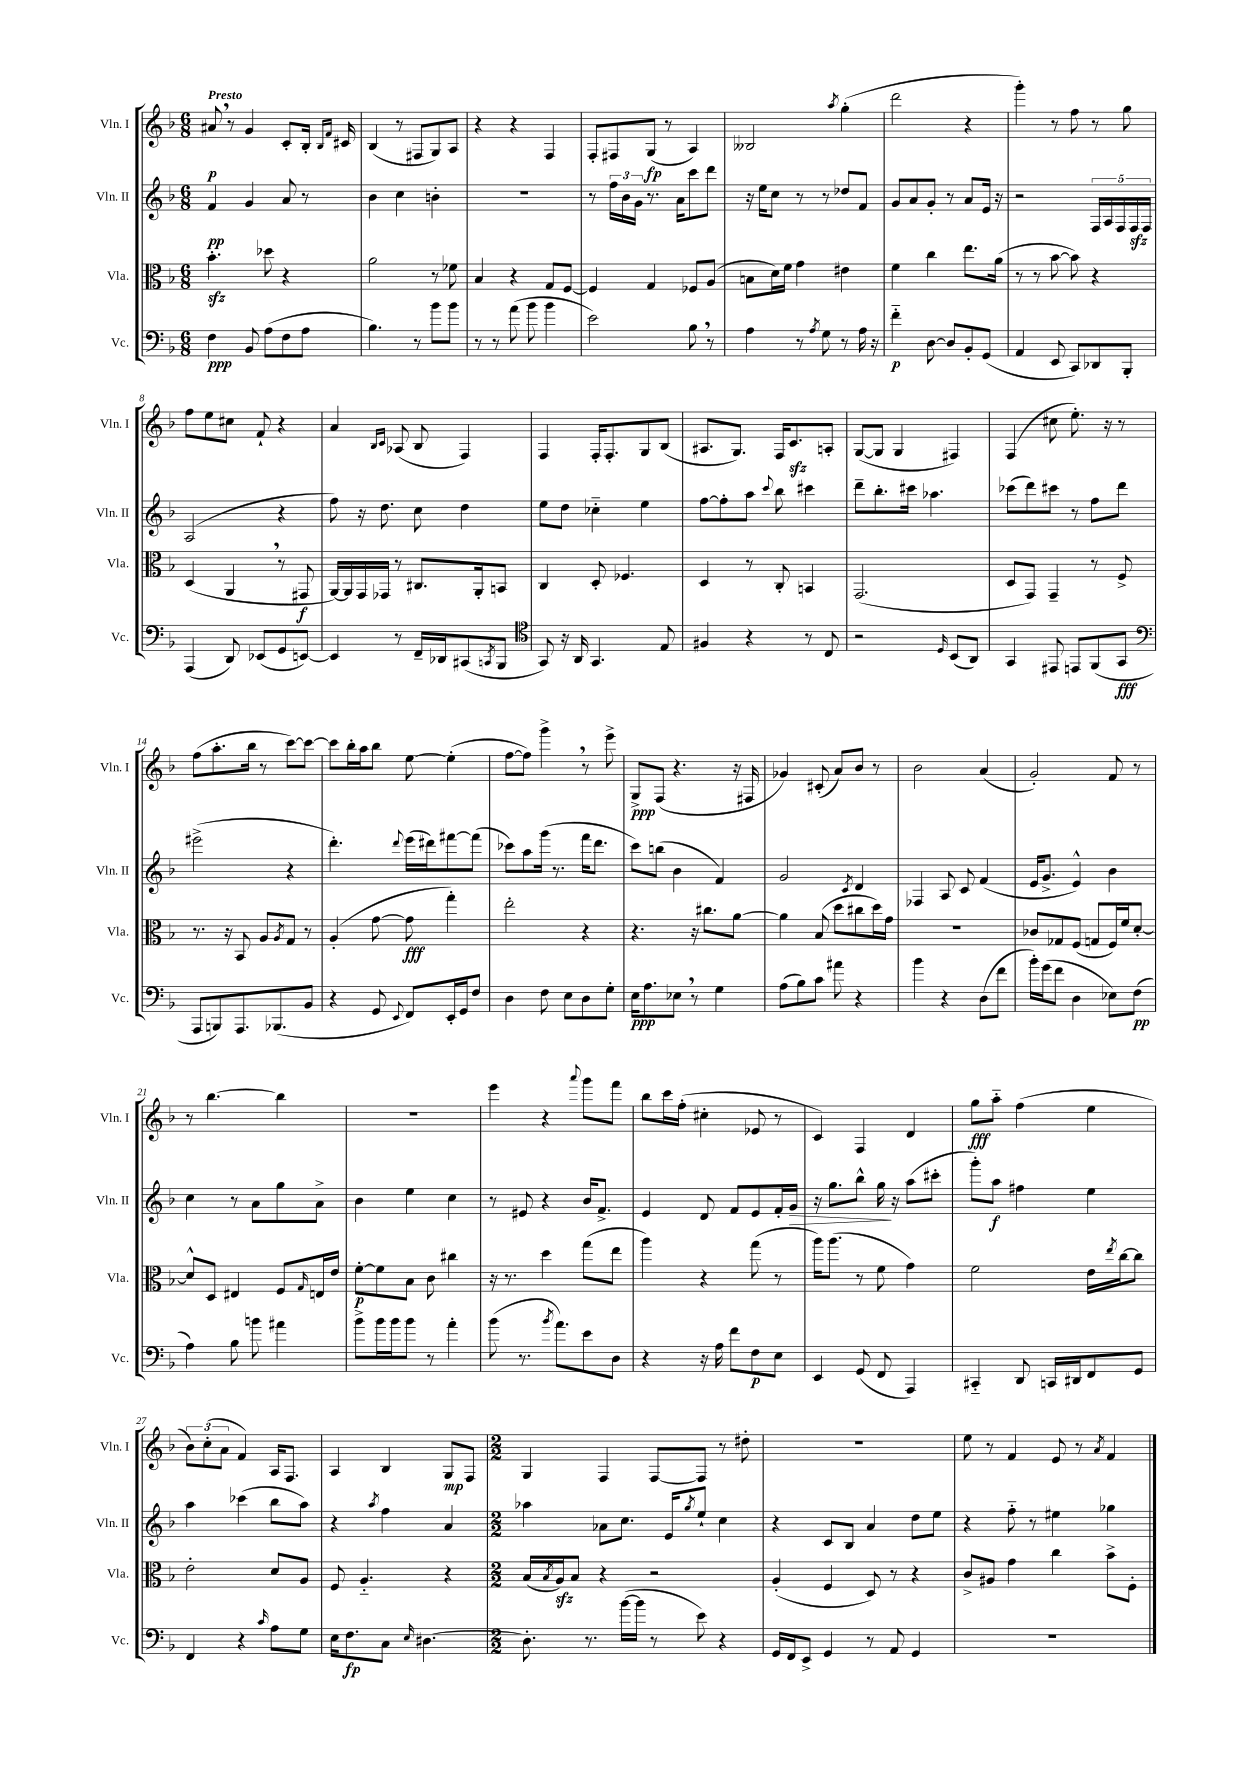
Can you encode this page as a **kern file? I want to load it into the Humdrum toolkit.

**kern	**kern	**kern	**kern
*staff4	*staff3	*staff2	*staff1
*clefF4	*clefC3	*clefG2	*clefG2
*k[b-]	*k[b-]	*k[b-]	*k[b-]
*M6/8	*M6/8	*M6/8	*M6/8
4F\	4.b-'\	4f/	8a#/
.	.	.	8r
8BB-/	.	4g/	4g/
(8A\L	8dd-\	.	.
8F\	4r	8a/	8c'/L
8A\J	.	8r	16B-'/Jk
.	.	.	16qqB-/LL
.	.	.	16qqf/JJ
.	.	.	16c#/
=	=	=	=
4.B-\)	2a\	4b-\	(4B-/
.	.	4cc\	8r
8r	.	.	8F#/L
8b-\L	8r	4b'\	8G/)
8b-\J	8f-\	.	8A/J
=	=	=	=
8r	4B-/	2.r	4r
8r	.	.	.
(8a\	4r	.	4r
8b-\	.	.	.
4b-\	8G/L	.	4F/
.	[8F/J	.	.
=	=	=	=
2e\)	4F/]	8r	8F'/L
.	.	24ff\LL	8F#/
.	.	24b-\	.
.	.	24g\JJ	.
.	4G/	8.r	(8G/J
.	.	.	8r
.	.	16a\LK	.
8B-\	8F-/L	8ccc\	4A/)
8r	(8A/J	8ddd\J	.
=	=	=	=
4A\	8B\L	16r	2B--/
.	.	16ee\LK	.
.	16d\L)	8cc\J	.
.	16f\JJ	.	.
8r	4g\	8r	.
8qA/	.	.	.
8G\	.	8r	.
.	.	.	8qaa/
8r	4e#\	8dd-/L	(4gg'\
16A\	.	8f/J	.
16r	.	.	.
=	=	=	=
4f'~\	4f\	8g/L	2ddd\
.	.	8a/	.
[8D\	4cc\	8g'/J	.
8D/]L	.	8r	.
8BB-'/	8.ee\L	8a/L	4r
(8GG/J	.	16e/Jk	.
.	(16a\Jk	16r	.
=	=	=	=
4AA/	8r	2r	4ggg'\)
.	8r	.	.
8EE/	[8b-\	.	8r
8CC/L)	8b-\])	.	8ff\
8DD-/	4r	20F/LL	8r
.	.	20A/	.
.	.	20F/	.
8BBB-'/J	.	.	8gg\
.	.	20F/	.
.	.	20F/JJ	.
=	=	=	=
(4AAA/	(4D/	(2A/	8ff\L
.	.	.	8ee\
8DD/)	4AA/	.	8cc#\J
(8EE-/L	.	.	8f`/
8GG/	8r	4r	4r
[8EE/J)	8GG#/	.	.
=	=	=	=
4EE/]	[16AA/LL)	8ff\)	4a/
.	16AA/]	.	.
.	16GG/	16r	.
.	16GG-/JJ	8.dd\	.
.	.	.	16qqB-/LL
.	.	.	16qqc/JJ
8r	8r	.	(8A-/
16FF~/LL	8.C#/L	8cc\	8B-/
16DD-/J	.	.	.
(8CC#/	.	4dd\	4F/)
.	16AA'/k	.	.
8qCC/	.	.	.
8BBB-/J	8BB/J	.	.
=	=	=	=
*clefC4	*	*	*
8GG/)	4C/	8ee\L	4F/
16r	.	8dd\J	.
16AA/	.	.	.
4.GG/	8D'/	4cc-'~\	16F'/LK
.	.	.	8.F'/
.	4.F-/	.	.
.	.	4ee\	8G/
8E/	.	.	(8B-/J
=	=	=	=
4F#/	4D/	[8ff\L	8.A#/L
.	.	8ff'\]	.
.	.	.	8.G/J)
4r	8r	8aa\J	.
.	.	8qqccc/	.
.	8C'/	8bb-\	16F/LK
.	.	.	8.c/
8r	4BB/	4ccc#\	.
8C/	.	.	8A'/J
=	=	=	=
2r	(2.GG/	8ddd~\L	([8G/L
.	.	8.bb-'\	8G/]J
.	.	.	4G/
.	.	16ccc#\Jk	.
.	.	4.aa-\	.
16qqD/	.	.	.
(8BB-/L	.	.	4F#/)
8AA/J)	.	.	.
=	=	=	=
4GG/	8D/L	(8ccc-\L	(4F/
.	8GG/J)	8ddd\)	.
8EE#/	4GG~/	8ccc#\J	8cc#\
8EE/L	.	8r	8.ee'\)
(8FF/	8r	8ff\L	.
.	.	.	16r
8GG/J	8F^/	8ddd\J	8r
=	=	=	=
*clefF4	*	*	*
8AAA/L	8.r	(2eee#^\	(8ff\L
8BBB/)	.	.	8.aa'\
.	16r	.	.
8.AAA/	8BB-/	.	.
.	.	.	16bb-\Jk
.	8A/L	.	8r
(8.BBB-/	.	.	.
.	8qA/	.	.
.	8G/J	4r	[8ccc\L)
8BB-/J	8r	.	8ccc\_J
=	=	=	=
4r	(4A'/	4.ddd'\)	8ccc\]L
.	.	.	16bb-'\L
.	.	.	16aa\J
8GG/	[8g\	.	8bb-\J
8qqEE/	.	8qqddd/	.
8FF/L)	8g\]	(16eee\LL	[8ee\
.	.	16ddd#\J)	.
16EE'/L	4gg'\)	[8fff#\	(4ee'\]
16GG/J	.	.	.
8F/J	.	(8fff#\]J	.
=	=	=	=
4D\	2ee'\	8ccc-\L)	[8ff\L
.	.	8aa\	8ff\]J)
8F\	.	(16ggg\Jk	4ggg^\
.	.	8.r	.
8E\L	.	.	.
8D\	4r	16fff\LK	8r
.	.	8.ddd\J	.
8G'\J	.	.	8eee^\
=	=	=	=
16E\LK	4.r	8ccc\L)	8G^/L
8.A\	.	.	.
.	.	(8bb\J	(8F/J
8E-\J	.	4b-\	4.r
8r	16r	.	.
.	8.cc#\L	.	.
4G\	.	4f/)	.
.	[8a\J	.	16r
.	.	.	16F#/
=	=	=	=
(8A\L	4a\]	2g/	4g-/)
8B-\)	.	.	.
8c\J	(8B-/	.	(8c#'/
8a#\	8dd\L	.	8a/L)
.	.	8qc/	.
4r	8cc#\	4d/	8b-/J
.	16dd\L)	.	8r
.	16g\JJ	.	.
=	=	=	=
4b-\	2.r	4F-/	2b-\
4r	.	8A/	.
.	.	8c/	.
(8D\L	.	(4f/	(4a/
8f\J	.	.	.
=	=	=	=
16b-'\LL)	8c-/L	16e/LK	2g'/)
(16g\J	.	8.g^/J	.
8f\J	8G-/	.	.
4D\	(8F/J	4e^^/)	.
.	8G/L	.	.
8E-\L)	16F/L)	4b-\	8f/
.	16f/J	.	.
(8F\J	[8d'/J	.	8r
=	=	=	=
4A\)	8d^^/]L	4cc\	8r
.	8D/J	.	[4.bb-\
8B-\	4E#/	8r	.
8b\	.	8a\L	.
4a#\	8F/L	8gg\	4bb-\]
.	16qqG/	.	.
.	16E/L	8a^\J	.
.	16e/JJ	.	.
=	=	=	=
8b-^\L	[8f'\L	4b-\	2.r
16b-\L	8f\]	.	.
16b-\J	.	.	.
8b-\J	8B-\J	4ee\	.
8r	8c\	.	.
4a'\	4cc#\	4cc\	.
=	=	=	=
(8b-\	16r	8r	4eee\
.	8.r	.	.
8.r	.	8e#/	.
.	4dd\	4r	4r
8qb-/	.	.	.
8.a\L)	.	.	.
.	.	.	8qqaaa/
8e\	(8gg\L	16b-/LK	8ggg\L
.	.	8.f^/J	.
8D\J	8ee\J	.	8fff\J
=	=	=	=
4r	4aa\)	4e/	8bb-\L
.	.	.	16ccc\L
.	.	.	(16ff'\JJ
16r	4r	8d/	4cc#'\
16A\	.	.	.
8f\L	.	8f/L	.
8F\	(8gg\	8e/	8e-/
8E\J	8r	16f'/L	8r
.	.	16g/JJ	.
=	=	=	=
4EE/	16aa\LK)	16r	4c/)
.	(8.aa\J	8.gg\L	.
(8GG/	8r	8bb-^^\J	4F/
8FF/	8f\	16gg\	.
.	.	16r	.
4AAA/)	4g\)	(8aa\L	4d/
.	.	8ccc#'\J	.
=	=	=	=
4CC#'~/	2f\	8ggg'\L)	8gg\L
.	.	8aa\J	8aa'~\J
8DD/	.	4ff#\	(4ff\
16CC/LL	.	.	.
16DD#/J	.	.	.
8FF/	16e\LL	4ee\	4ee\
.	8qee/	.	.
.	[16cc\J	.	.
8GG/J	8cc\]J	.	.
=	=	=	=
4FF/	2e'\	4aa\	12b-\L)
.	.	.	(12cc'\
.	.	.	12a\J
4r	.	(4ccc-\	4f/)
16qqc/	.	.	.
8A\L	8d/L	8bb-\L	16A/LK
.	.	.	8.F/J
8G\J	8A/J	8aa\J)	.
=	=	=	=
16E\LK	8F/	4r	4A/
8.F\	.	.	.
.	4.A'~/	.	.
.	.	8qaa/	.
8C\J	.	4ff\	4B-/
16qqE/	.	.	.
[4.D#\	.	.	.
.	4r	4a/	8G/L
.	.	.	8F/J
=	=	=	=
*M2/2	*M2/2	*M2/2	*M2/2
8.D#'\]	(16B-/LL	4aa-\	4G/
.	8qB-/	.	.
.	16A/J)	.	.
.	8B-/J	.	.
8.r	.	.	.
.	4r	8a-\L	4F/
([16b-\LL	.	8.cc\J	.
16b-\]JJ	.	.	.
8r	2r	.	[8F/L
.	.	16e/LK	.
.	.	8qgg/	.
8e\)	.	8ee`/J	8F/]J
4r	.	4cc\	8r
.	.	.	8dd#'\
=	=	=	=
16GG/LL	(4A'/	4r	1r
16FF/J	.	.	.
8EE^/J	.	.	.
4GG/	4F/	8c/L	.
.	.	8B-/J	.
8r	8D/)	4a/	.
8AA/	8r	.	.
4GG/	4r	8dd\L	.
.	.	8ee\J	.
=	=	=	=
1r	8c^/L	4r	8ee\
.	8A#/J	.	8r
.	4g\	8ff'~\	4f/
.	.	8r	.
.	4cc\	4ee#\	8e/
.	.	.	8r
.	.	.	8qa/
.	8b-^\L	4gg-\	4f/
.	8F'\J	.	.
==	==	==	==
*-	*-	*-	*-
